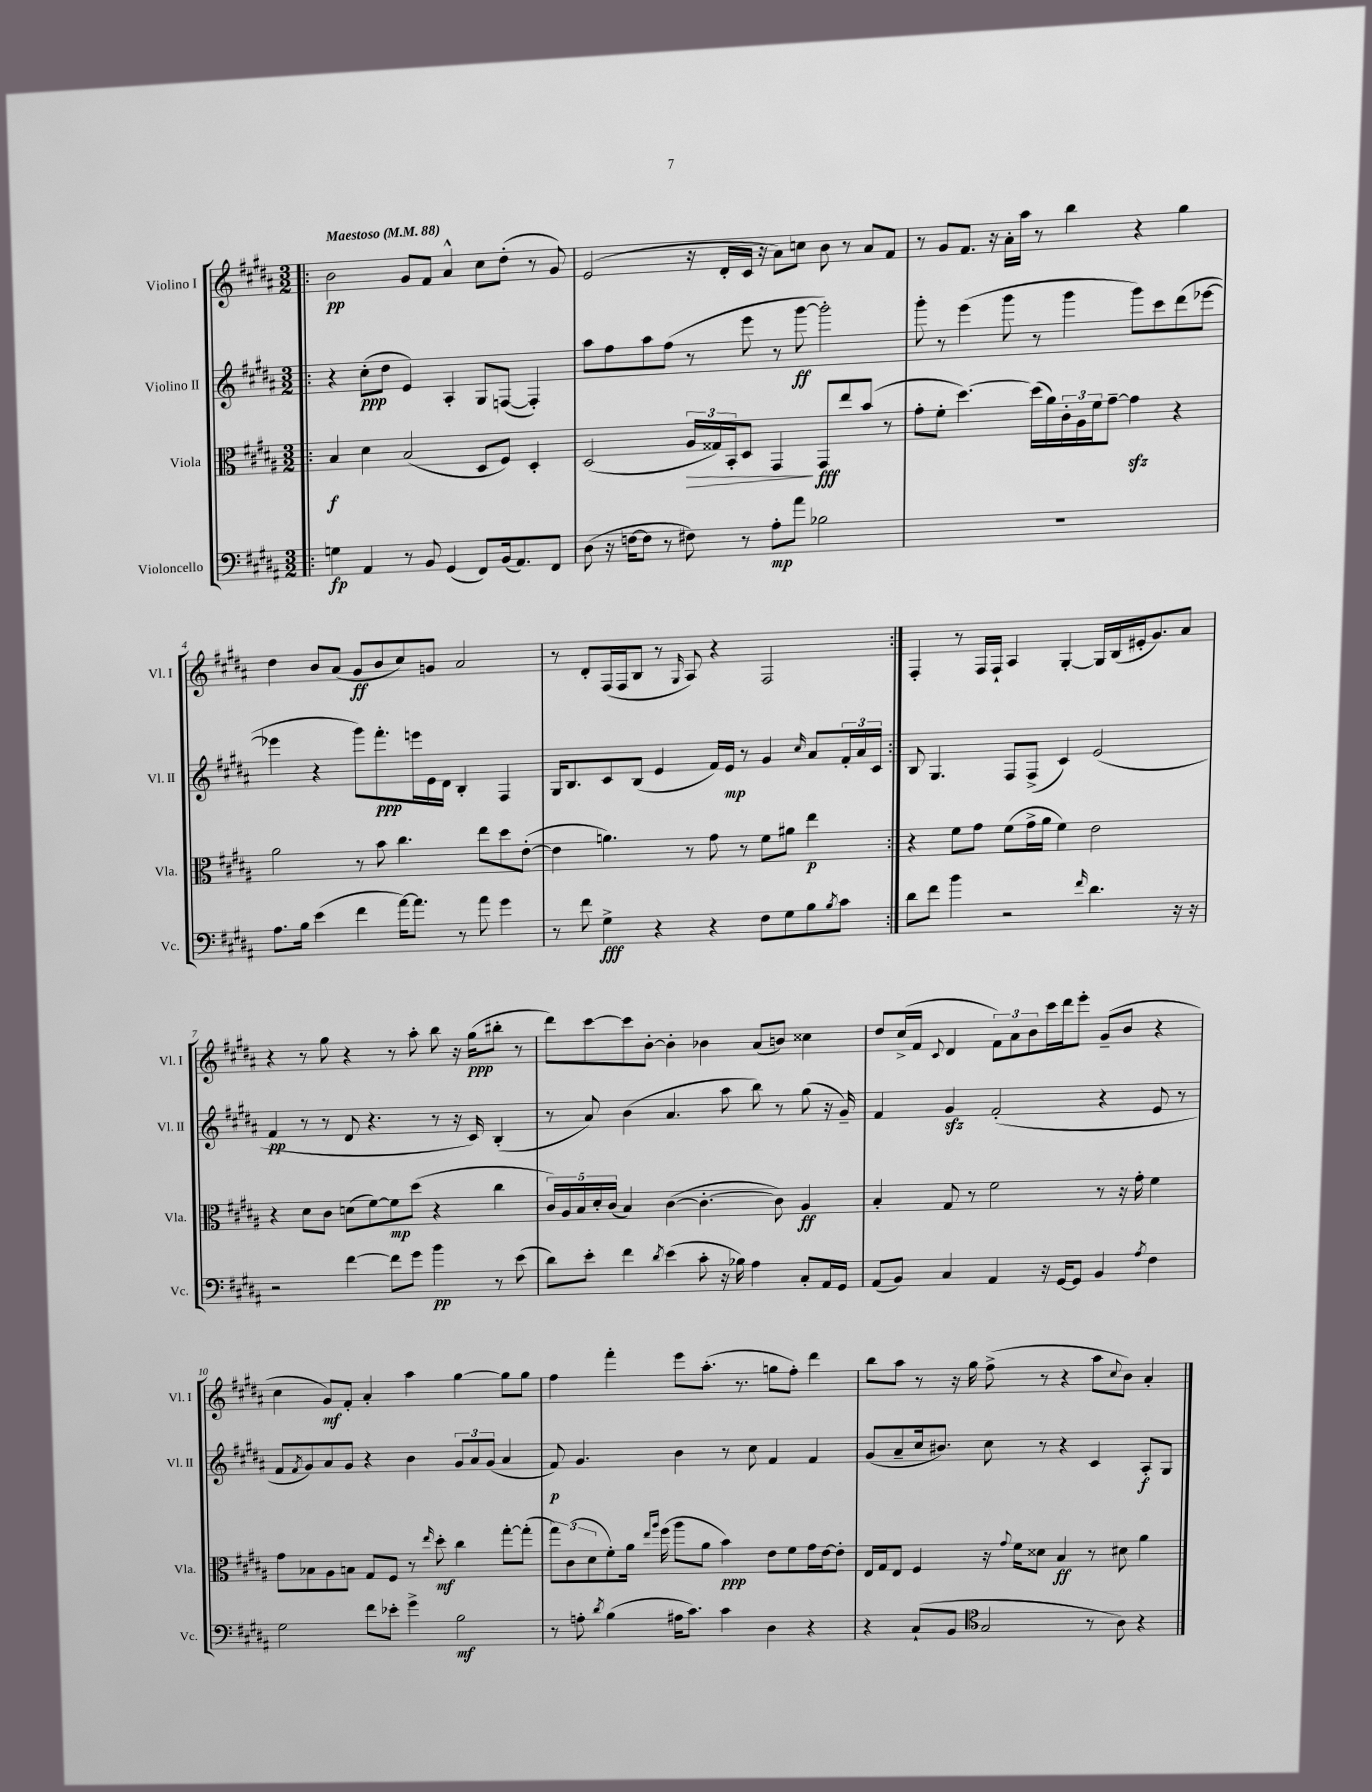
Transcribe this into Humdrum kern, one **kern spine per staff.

**kern	**kern	**kern	**kern
*staff4	*staff3	*staff2	*staff1
*clefF4	*clefC3	*clefG2	*clefG2
*k[f#c#g#d#a#]	*k[f#c#g#d#a#]	*k[f#c#g#d#a#]	*k[f#c#g#d#a#]
*M3/2	*M3/2	*M3/2	*M3/2
*MM88	*MM88	*MM88	*MM88
=!|:	=!|:	=!|:	=!|:
4G	4B	4r	2b
4AA#	4d#	(8cc#'	.
.	.	8dd#	.
8r	(2B	4e)	8g#
8BB	.	.	8f#
(4GG#	.	4A#'	4a#^^
8FF#)	8D#	8G#	8cc#
(16BB	8F#)	([8F	(8dd#'
8.AA#)	.	.	.
.	4D#'	4F'])	8r
8FF#	.	.	8g#)
=	=	=	=
(8D#	(2D#	8aa#	(2e
16r	.	8ff#	.
[16F	.	.	.
8F]	.	8aa#	.
8r	.	(8ff#	.
8F#)	24A#	8r	16r
.	24G##)	.	.
.	.	.	16d#'
.	24BB'	.	.
8r	8D#	8eee	16c#
.	.	.	16r
8A#'	4GG#	8r	8a#)
8a#	.	[8ggg#	8cc
2B-	8GG#	2ggg#'])	8b
.	8ee	.	8r
.	(8b	.	8a#
.	8r	.	8f#
=	=	=	=
1.r	8g#'	8ggg#'	8r
.	8f#'	8r	8g#
.	[4.dd#)	(4eee	8.f#
.	.	.	16r
.	.	8ggg#	16a#'
.	.	.	16aa#
.	(16dd#]	8r	8r
.	16a#)	.	.
.	24c#'	4ggg#	4bb
.	24A#	.	.
.	24f#	.	.
.	[8g#~	.	.
.	4g#]	8ggg#)	4r
.	.	8ccc#	.
.	4r	(8ddd#	4gg#
.	.	[8eee-	.
=	=	=	=
8.A#	2a#	4eee-]	4dd#
16B	.	.	.
(4e	.	4r	8b
.	.	.	(8a#
4f#	8r	8ggg#)	8g#
.	8b	8.fff#'	8b
[16a#)	4.cc#	.	8cc#)
8.a#]	.	16eee	.
.	.	16e	8g
.	.	16d#	.
8r	.	4B'	2a#
8a#	8ee	.	.
4g#	8dd#	4F#	.
.	([8e'	.	.
=	=	=	=
8r	4e]	16G#	8r
.	.	8.B	.
8f#	.	.	8d#'
4G#^	4.a)	8c#	(16F#
.	.	.	16F#
.	.	(8B	8B
4r	.	4e	8r
.	.	.	16qqG#
.	8r	.	8A#)
4r	8g#	16f#)	4r
.	.	16e	.
.	8r	8r	.
8F#	8f#	4g#	2F#
8G#	8a#	.	.
.	.	16qqcc#	.
8B	4ee	8a#	.
8qB	.	.	.
8c#	.	24f#'	.
.	.	24a#	.
.	.	24c#	.
=:|!	=:|!	=:|!	=:|!
8d#	4r	8B	4F#'
8f#	.	4.G#	.
4b	8f#	.	8r
.	8g#	.	16F#
.	.	.	16F#`
2r	(8f#	8F#	4A#
.	16g#^	(8F#^	.
.	16a#	.	.
.	4f#)	4c#)	[4G#'
16qqf#	.	.	.
4.d#	2e	(2e	16G#]
.	.	.	(16B
.	.	.	16e#'
.	.	.	8.g#)
16r	.	.	8a#
16r	.	.	.
=	=	=	=
2r	4r	4f#	4r
.	8d#	8r	8r
.	8c#	8r	8gg#
[4f#	(8d	8d#	4r
.	[8f#)	4.r	.
8f#]	8f#]	.	8r
8g#	(8dd#	.	8aa#'
4b	4r	8r	8bb
.	.	16r	16r
.	.	16c#)	(16gg#
8r	4cc#	(4B'	8bb#'
(8e	.	.	8r
=	=	=	=
8d#)	20c#)	8r	8ddd#)
.	20A#	.	.
.	20B	.	.
8e'	.	8a#)	[8ccc#
.	20d#'	.	.
.	(20c#	.	.
4f#	4B)	(4b	8ccc#]
.	.	.	[8b'
8qd#	.	.	.
(4e	([4c#	4.a#	4b']
8c#'	4.c#'_	.	4b-
16r	.	8aa#	.
16B-)	.	.	.
4A#	.	8bb)	(8a#
.	8c#])	8r	8b)
8C#'	4A#	(8gg#	4cc##
16AA#	.	16r	.
16GG#	.	16g#~)	.
=	=	=	=
(8AA#	4B'	4f#	8dd#
8BB)	.	.	(16cc#^
.	.	.	16f#
.	.	.	8qqc#
4C#	8G#	4g#	4d#
.	8r	.	.
4AA#	2f#	(2f#'	12f#)
.	.	.	12a#
.	.	.	12b
16r	.	.	16ccc#
[16GG#	.	.	16ddd#
8GG#]	.	.	8eee'
4BB	8r	4r	(8g#~
.	16r	.	8b
.	16g#'	.	.
8qA#	.	.	.
4F#	4f#	8e	4r
.	.	8r	.
=	=	=	=
2G#	8g#	8f#	4cc#
.	.	8qf#	.
.	8B-	8g#)	.
.	8A#	8a#	8g#)
.	8B	8g#	8f#'
8f#	8G#	4r	4a#'
8e-'	8F#	.	.
4g#^	8r	4b	4aa#
.	16qqee	.	.
.	8dd#'	.	.
2B	4cc#	12g#	[4gg#
.	.	12a#	.
.	.	(12g#	.
.	[8gg#'	4a#	8gg#]
.	(8gg#']	.	8gg#
=	=	=	=
8r	12gg#)	8f#)	4ff#
.	(12c#	.	.
8A'	.	4.g#	.
.	12d#	.	.
8qd#	.	.	.
(4B	8f#')	.	4fff#'
.	16a#	.	.
.	16qqee	.	.
.	16qqaa#	.	.
.	(16ff#	.	.
16A#	8aa#	4b	8eee
8.c#)	.	.	.
.	8a#	.	(8.aa#'
4c#	4b)	8r	.
.	.	.	8.r
.	.	8cc#	.
4D#	8e	4f#	8gg
.	8f#	.	8ff#')
4r	16g#	4f#	4ddd#
.	[16e	.	.
.	8e']	.	.
=	=	=	=
4r	16E	(8g#	8bb
.	16G#	.	.
.	8E	8a#~	8aa#
(8C#`	4F#	16cc#	8r
.	.	8.b#)	.
8BB	.	.	16r
.	.	.	16gg#
*clefC4	*	*	*
2G#	16r	8cc#	(8ff#^
.	8qqg#	.	.
.	16f#	.	.
.	8d##	8r	8r
.	4B	4r	4r
8r	8r	4c#	8aa#
.	.	.	8qqcc#
8A#)	8d#	.	8b)
4r	4a#	8A#'	4a#'
.	.	8G#	.
==	==	==	==
*-	*-	*-	*-
